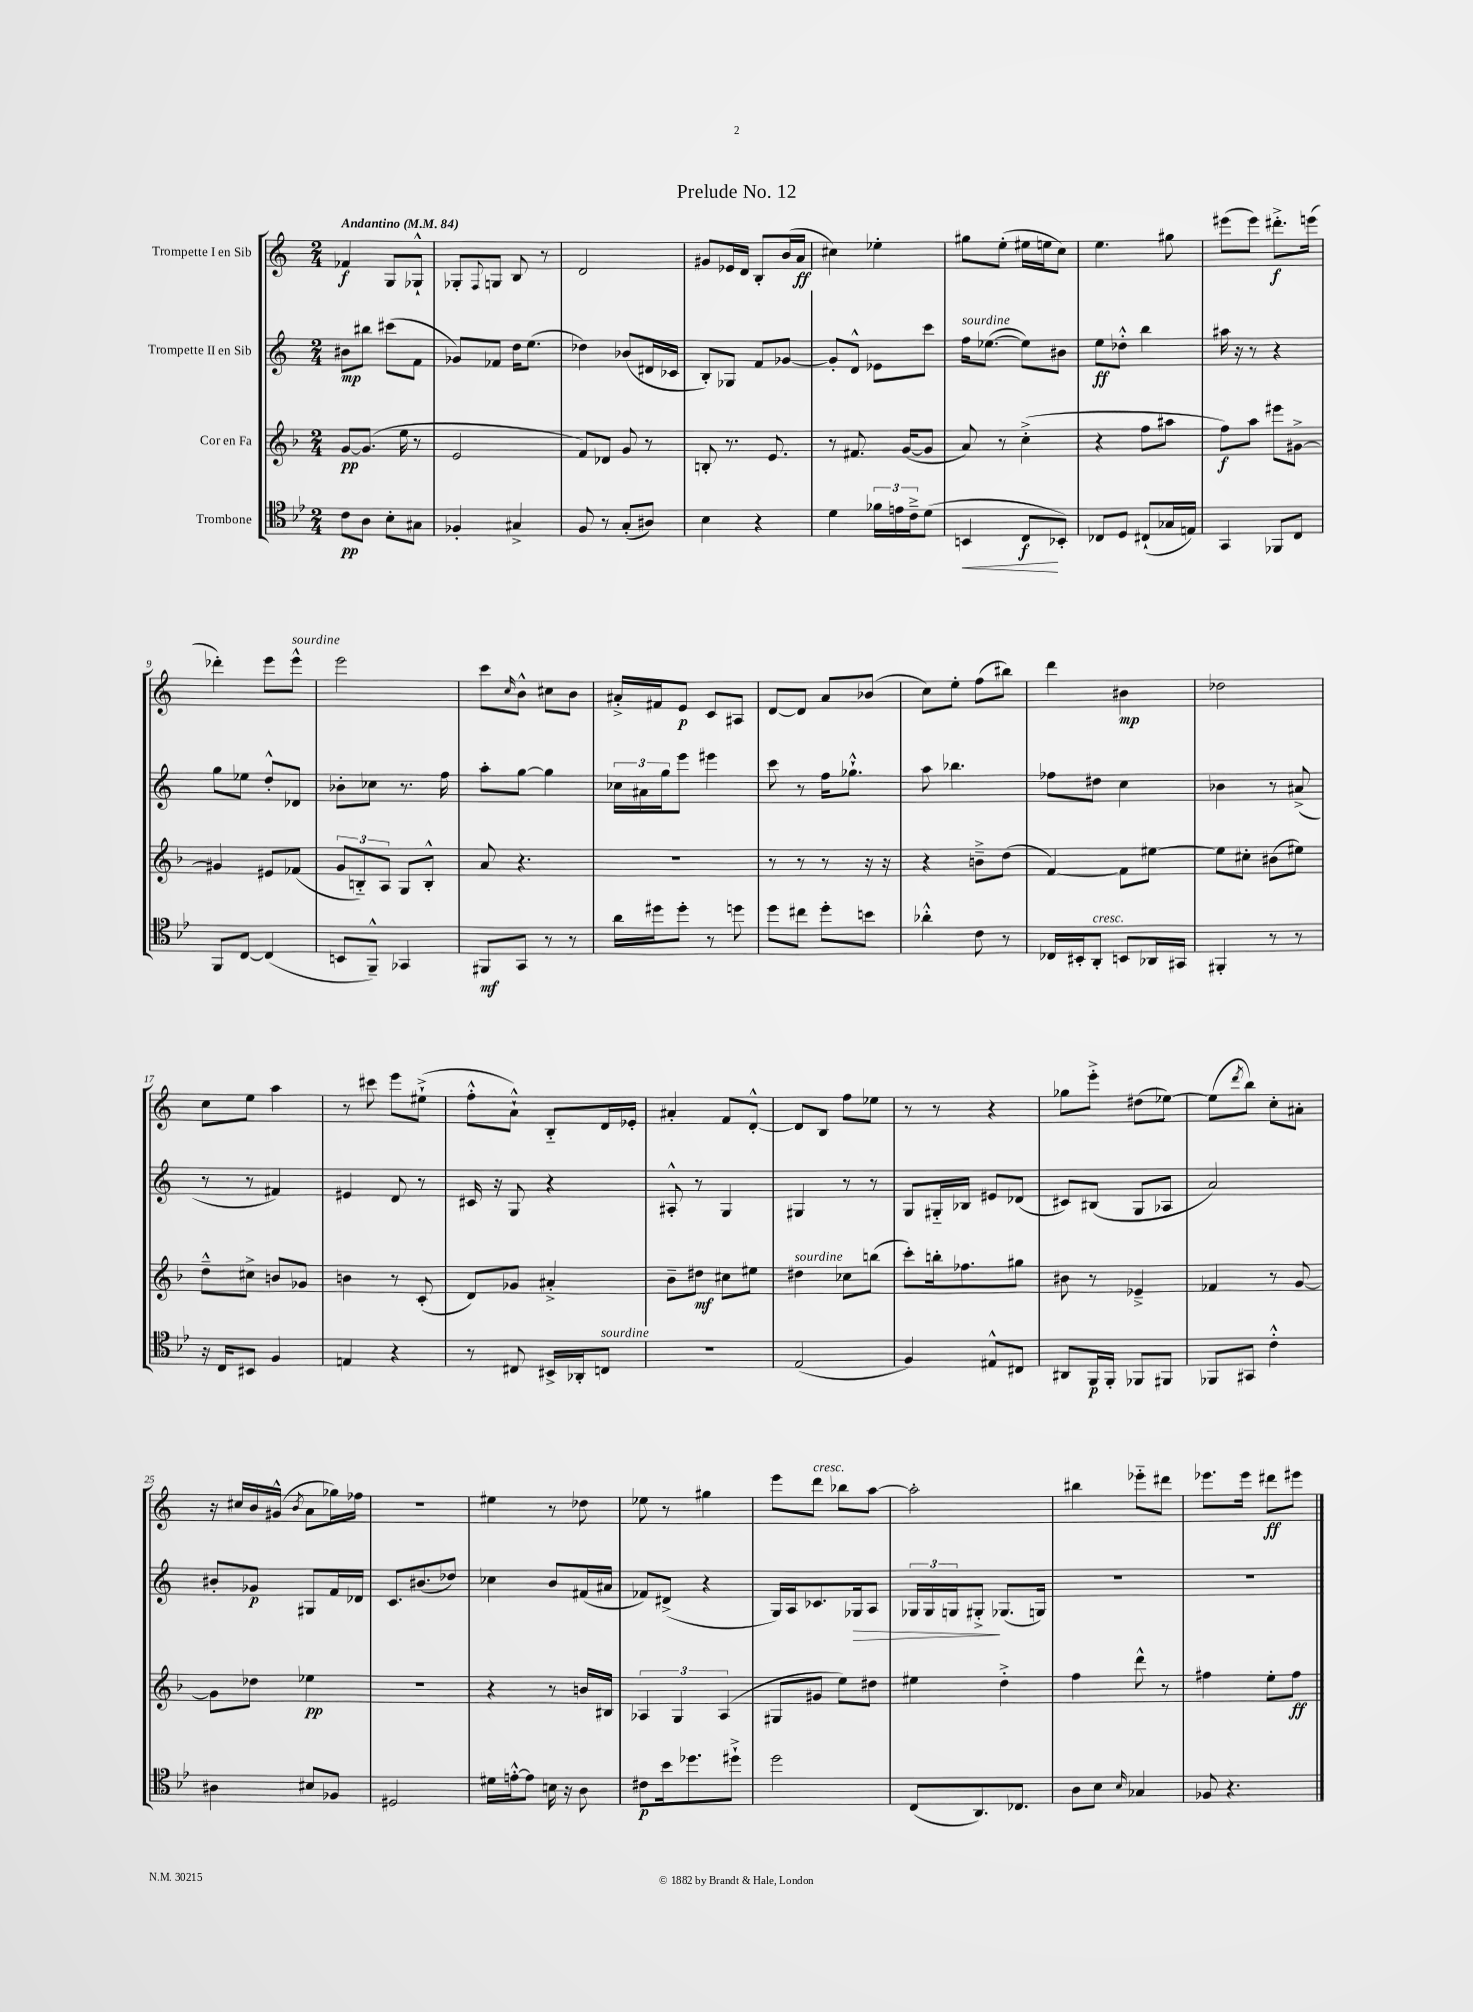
\header { title = "Prelude No. 12" }
<<
\new StaffGroup <<
\new Staff = "s0" \with { instrumentName = "Trompette I en Sib" } {
    \clef treble \key c \major \numericTimeSignature \time 2/4 \tempo "Andantino" 4 = 84
    fes'4\f g8 ges8-!-^ |
    ges8-. \appoggiatura { f8 } g8 b8 r8 |
    d'2 |
    gis'8 ees'16 d'16 b8-. b'16( a'16\ff |
    cis''4) ees''4-. |
    gis''8 e''8-.( eis''16 e''16 c''8) |
    e''4. gis''8 |
    eis'''8( eis'''8) dis'''8.-.->\f e'''16( |
    des'''4-.) e'''8 e'''8-^^\markup { \italic "sourdine" } |
    e'''2 |
    c'''8 \grace { c''16 } b'8-^ cis''8 b'8 |
    ais'16-.-> fis'16 e'8\p c'8 ais8 |
    d'8~ d'8 a'8 bes'8( |
    c''8) e''8-. f''8( bis''8) |
    d'''4 bis'4\mp |
    des''2 |
    c''8 e''8 a''4 |
    r8 cis'''8 e'''8 eis''8-!->( |
    f''8-.-^ a'8-!-^) b8-_ d'16 ees'16-. |
    ais'4-. f'8 d'8~-.-^ |
    d'8 b8 f''8 ees''8 |
    r8 r8 r4 |
    ges''8 e'''8-.-> dis''8( ees''8~) |
    ees''8( \acciaccatura { d'''8 } b''8) c''8-. ais'8-. |
    r16 cis''16 b'16 gis'16-^( \acciaccatura { b'8 } a'8 ges''16) fes''16 |
    R2 |
    eis''4 r8 des''8 |
    ees''8 r8 gis''4 |
    e'''8 d'''8^\markup { \italic "cresc." } bes''8 a''8~ |
    a''2-. |
    bis''4 ees'''8-_ dis'''8 |
    ees'''8. ees'''16 dis'''8\ff eis'''8 \bar "|." |
}
\new Staff = "s1" \with { instrumentName = "Trompette II en Sib" } {
    \clef treble \key c \major \numericTimeSignature \time 2/4
    bis'8\mp bis''8 cis'''8( f'8 |
    ges'8) fes'8 d''16 e''8.( |
    des''4) bes'8( dis'16 ces'16 |
    b8-.) ges8 f'8 ges'8~ |
    ges'8-. d'8-^ ees'8 c'''8 |
    f''16^\markup { \italic "sourdine" } ees''8.~( ees''8) bis'8 |
    e''8\ff des''8-.-^ b''4 |
    ais''16 r16 r8 r4 |
    g''8 ees''8 d''8-.-^ des'8 |
    bes'8-. ces''8 r8. f''16 |
    a''8-. g''8~ g''4 |
    \tuplet 3/2 { ces''16 ais'16 g''16 } e'''8 eis'''4 |
    c'''8 r8 f''16 ges''8.-!-^ |
    a''8 bes''4. |
    fes''8 dis''8 c''4 |
    bes'4 r8 ais'8->( |
    r8 r8 fis'4) |
    eis'4 d'8 r8 |
    cis'16 r16 g8 r4 |
    ais8-.-^ r8 g4 |
    gis4 r8 r8 |
    g8 gis16-_ bes16 eis'8 des'8( |
    cis'8) bis8( g8 aes8 |
    a'2) |
    bis'8-. ges'8\p gis8 f'16 des'16 |
    c'8. bis'8.( des''8) |
    ces''4 b'8 fis'16( ais'16 |
    fes'8) dis'8->( r4 |
    g16) a16 ces'8. ges16\> a8 |
    \tuplet 3/2 { ges16 ges16 g16 } gis8-.->\! ges8.( g16) |
    R2 |
    R2 \bar "|." |
}
\new Staff = "s2" \with { instrumentName = "Cor en Fa" } {
    \clef treble \key f \major \numericTimeSignature \time 2/4
    g'8~\pp g'8.( e''16 r8 |
    e'2 |
    f'8) des'8 g'8 r8 |
    b8-. r8. e'8. |
    r8 fis'8. g'16~( g'8 |
    a'8) r8 c''4-.->( |
    r4 f''8 ais''8 |
    f''8\f) a''8 eis'''8 gis'8~-> |
    gis'4 eis'8 fes'8( |
    \tuplet 3/2 { g'8 b8-_) a8 } g8 b8-.-^ |
    a'8 r4. |
    r2 |
    r8 r8 r8 r16 r16 |
    r4 b'8---> d''8( |
    f'4~) f'8 eis''8~ |
    eis''8 cis''8-. bis'8( eis''8) |
    d''8---^ cis''8-> b'8 ges'8 |
    b'4 r8 c'8-.( |
    d'8) ges'8 ais'4-.-> |
    bes'8-- dis''8\mf cis''8 eis''8 |
    dis''4^\markup { \italic "sourdine" } ces''8 b''8( |
    c'''8-.) b''16-. fes''8. gis''8 |
    bis'8 r8 ees'4---> |
    fes'4 r8 g'8~ |
    g'8 des''8 ees''4\pp |
    R2 |
    r4 r8 b'16 bis16 |
    \tuplet 3/2 { aes4 g4 aes4( } |
    gis8 gis'8 e''8) dis''8 |
    eis''4 d''4-.-> |
    f''4 d'''8-^ r8 |
    fis''4 e''8-. fis''8\ff \bar "|." |
}
\new Staff = "s3" \with { instrumentName = "Trombone" } {
    \clef tenor \key bes \major \numericTimeSignature \time 2/4
    c'8\pp a8 bes8-. gis8 |
    fes4-. gis4-> |
    f8 r8 g8-.( ais8) |
    bes4 r4 |
    d'4 \tuplet 3/2 { fes'16 e'16 c'16---> } d'8( |
    b,4\< c8\f\! bes,8-.) |
    ces8 d8 cis8-!( ges16 e16) |
    g,4 fes,8 c8 |
    f,8 c8~ c4( |
    b,8 f,8---^) ges,4 |
    fis,8\mf g,8 r8 r8 |
    a'16 dis''16 dis''8-. r8 d''8 |
    d''8 cis''8 d''8-. b'8 |
    aes'4-.-^ c'8 r8 |
    ces16 bis,16-. a,8-.^\markup { \italic "cresc." } b,8 aes,16 gis,16 |
    fis,4-. r8 r8 |
    r16 c16 bis,8 f4 |
    e4 r4 |
    r8 cis8 bis,16-> aes,16-. c8^\markup { \italic "sourdine" } |
    R2 |
    ees2( |
    f4) eis8-^ cis8 |
    ais,8 f,16\p f,16-. fes,8 fis,8 |
    fes,8 gis,8 c'4-.-^ |
    ais4 bis8 fes8 |
    dis2 |
    dis'16 e'16~-.-^ e'8 b16 r16 a8 |
    cis'8\p bes'16 des''8. dis''8-!-> |
    d''2 |
    c8( a,8.) ces8. |
    a8 bes8 \grace { bes16 } ges4 |
    fes8 r4. \bar "|." |
}
>>
>>
